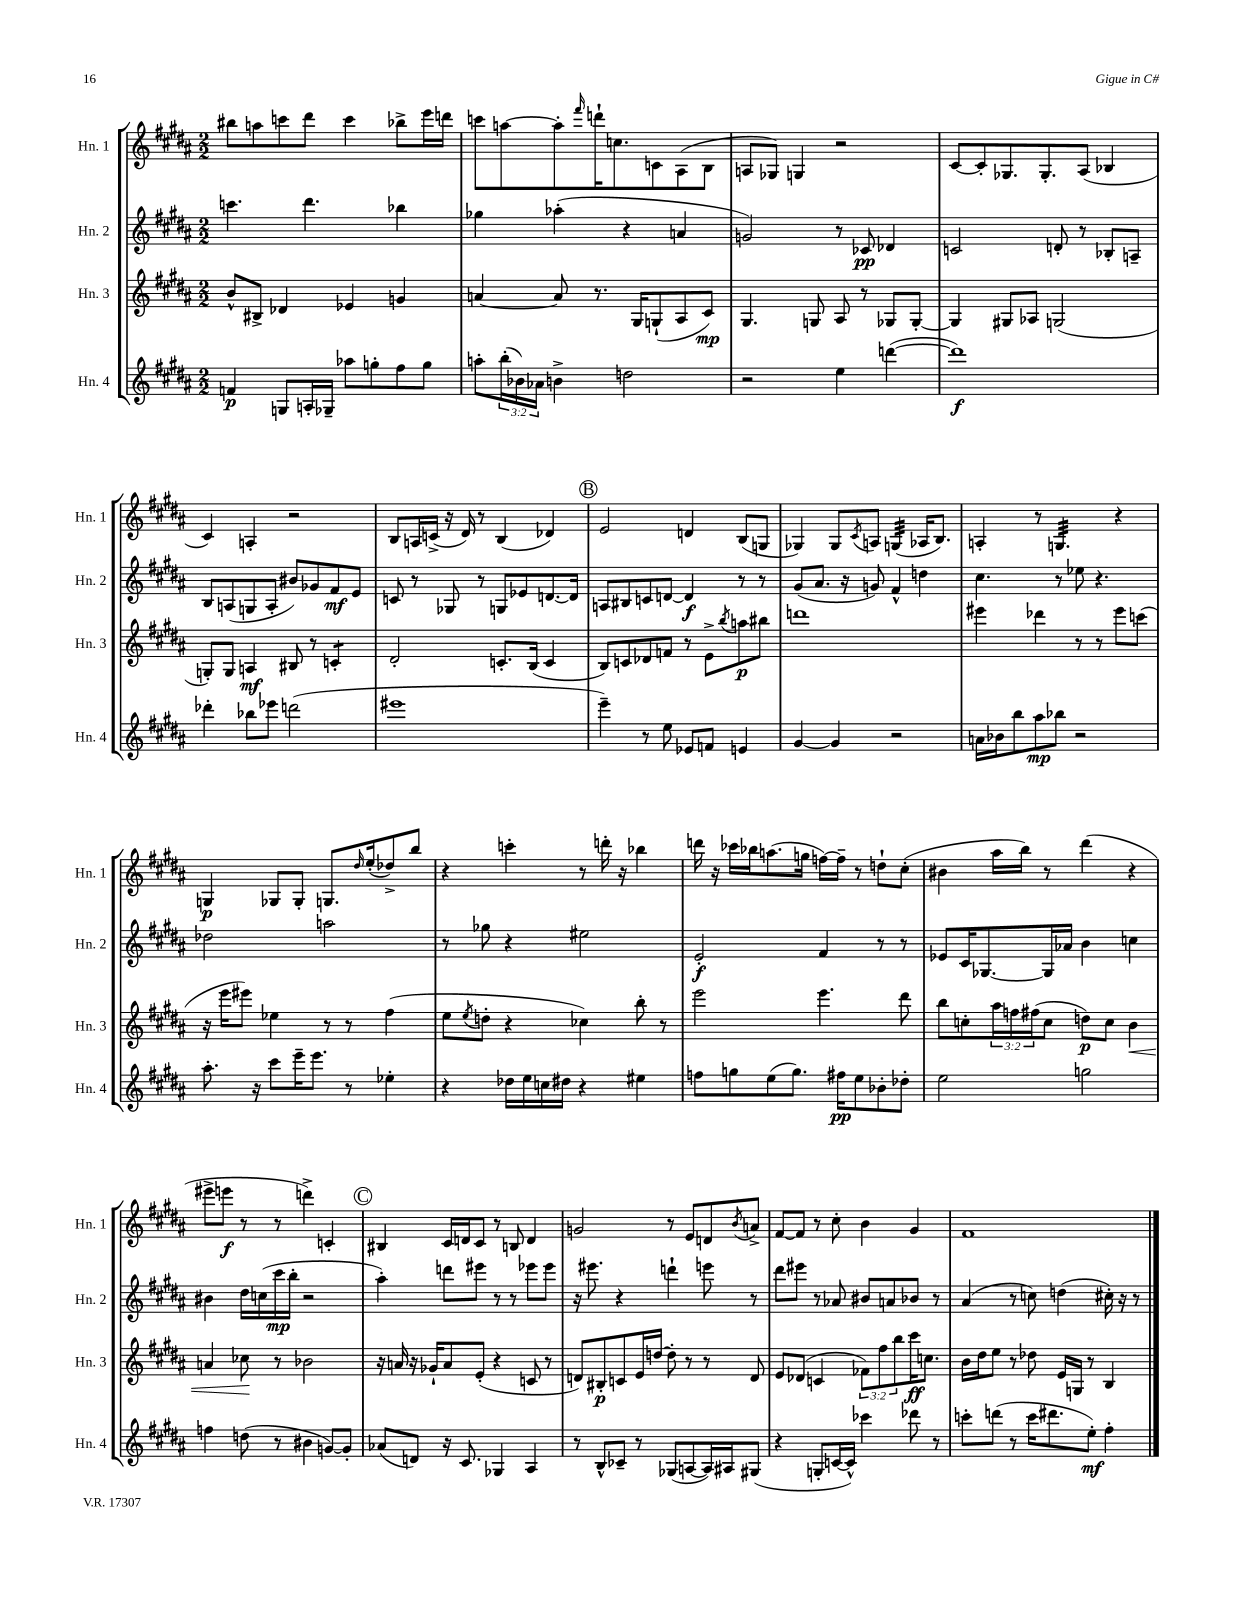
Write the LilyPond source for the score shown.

<<
\new StaffGroup <<
\new Staff = "s0" \with { instrumentName = "Hn. 1" shortInstrumentName = "Hn. 1" } {
    \clef treble \key b \major \numericTimeSignature \time 2/2
    bis''8 a''8 c'''8 dis'''8 c'''4 bes''8-> e'''16 d'''16 |
    c'''8 a''8~ a''8-. \grace { fis'''16 } d'''16-! c''8. c'8 ais8( b8 |
    a8 ges8) g4 r2 |
    cis'8~ cis'8-. ges8. ges8.-. ais8( bes4 |
    cis'4) a4-. r2 |
    b8 a16 c'16->( r16 dis'16) r8 b4( des'4) |
    \mark \markup { \circle "B" } e'2 d'4 b8( g8 |
    ges4) ges8 \acciaccatura { cis'8 } a8 g4:32( aes16 b8.) |
    a4-. r8 g4.:32 r4 |
    g4\p ges8 ges8-. g8. \grace { dis''16 } e''16-.( des''8->) b''8 |
    r4 c'''4-. r8 d'''16-. r16 bes''4 |
    d'''16 r16 ces'''16 bes''16 a''8.( g''16 f''16~) f''16-- r8 d''8-! cis''8-.( |
    bis'4 ais''16 b''16) r8 dis'''4( r4 |
    eis'''8-> e'''8\f r8 r8 d'''4->) c'4-. |
    \mark \markup { \circle "C" } bis4 cis'16 d'16 cis'8 r8 b8 d'4 |
    g'2 r8 e'8 d'8 \acciaccatura { b'8 } a'8-> |
    fis'8~ fis'8 r8 cis''8-. b'4 gis'4 |
    fis'1 \bar "|." |
}
\new Staff = "s1" \with { instrumentName = "Hn. 2" shortInstrumentName = "Hn. 2" } {
    \clef treble \key b \major \numericTimeSignature \time 2/2
    c'''4. dis'''4. bes''4 |
    ges''4 aes''4-.( r4 a'4 |
    g'2) r8 ces'8\pp des'4 |
    c'2 d'8-. r8 bes8-. a8-- |
    b8 a8( g8 a8-. bis'8) ges'8 fis'8\mf e'8 |
    c'8 r8 ges8 r8 g8 ees'8 d'8.~ d'16 |
    \mark \markup { \circle "B" } a8 bis8 c'8 d'8~ d'4\f r8 r8 |
    gis'8( ais'8. r16 g'8) fis'4-^ d''4 |
    cis''4. r8 ees''8 r4. |
    des''2 a''2 |
    r8 ges''8 r4 eis''2 |
    e'2-.\f fis'4 r8 r8 |
    ees'8 cis'16 ges8.~ ges16 aes'16 b'4 c''4 |
    bis'4 dis''16 c''16( cis'''16\mp b''16-. r2 |
    \mark \markup { \circle "C" } ais''4-.) d'''8 eis'''8 r8 r8 ees'''8 ees'''8 |
    r16 eis'''8. r4 d'''4-! e'''8 r8 |
    dis'''8 eis'''8 r8 aes'8 bis'8 a'8 bes'8 r8 |
    ais'4( r8 c''8) d''4( cis''16-.) r16 r8 \bar "|." |
}
\new Staff = "s2" \with { instrumentName = "Hn. 3" shortInstrumentName = "Hn. 3" } {
    \clef treble \key b \major \numericTimeSignature \time 2/2 \override Staff.TupletNumber.text = #tuplet-number::calc-fraction-text
    b'8-^ bis8-> des'4 ees'4 g'4 |
    a'4~ a'8 r8. gis16 g8-!( ais8 cis'8\mp) |
    gis4. g8 ais8 r8 ges8 ges8~-. |
    ges4 gis8 aes8 g2( |
    g8-.) g8 a4\mf bis8 r8 c'4:8-. |
    dis'2-. c'8.-. b16( c'4 |
    \mark \markup { \circle "B" } b8) c'8 des'8 f'8 r8 e'8-> \acciaccatura { b''8 } a''8\p bis''8 |
    d'''1 |
    eis'''4 des'''4 r8 r8 eis'''8 c'''8( |
    r16 e'''16 eis'''8) ees''4 r8 r8 fis''4( |
    e''8 \acciaccatura { e''8 } d''8-. r4 ces''4) b''8-. r8 |
    e'''2 e'''4. dis'''8 |
    b''8 c''8-. \tuplet 3/2 { ais''16 f''16 fis''16( } c''8 d''8\p) c''8 b'4\< |
    a'4 ces''8\! r8 bes'2 |
    \mark \markup { \circle "C" } r16 a'16 r16 ges'16-! a'8 e'8-.( r4 c'8 r8 |
    d'8) bis8-.\p c'8 e'16 d''16~ d''8-. r8 r8 d'8 |
    e'8 des'8( c'4 \tuplet 3/2 { fes'8) fis''8 b''8 } cis'''16\ff c''8. |
    b'16 dis''16 e''8 r8 des''8 e'16 g16 r8 b4 \bar "|." |
}
\new Staff = "s3" \with { instrumentName = "Hn. 4" shortInstrumentName = "Hn. 4" } {
    \clef treble \key b \major \numericTimeSignature \time 2/2 \override Staff.TupletNumber.text = #tuplet-number::calc-fraction-text
    f'4\p g8 a16-. ges16-- aes''8 g''8-. fis''8 g''8 |
    a''8-. \tuplet 3/2 { b''16-.( bes'16) aes'16 } b'4-> d''2 |
    r2 e''4 d'''4~( |
    d'''1\f) |
    des'''4-. bes''8 ees'''8 d'''2( |
    eis'''1 |
    \mark \markup { \circle "B" } e'''4--) r8 e''8 ees'8 f'8 e'4 |
    gis'4~ gis'4 r2 |
    a'16 bes'16 b''8 ais''8\mp bes''8 r2 |
    ais''8.-. r16 cis'''8 e'''16-- e'''8. r8 ees''4-. |
    r4 des''16 e''16 c''16 dis''16 r4 eis''4 |
    f''8 g''8 e''8( g''8.) fis''16\pp e''8 bes'8-. des''8-. |
    e''2 g''2 |
    f''4 d''8( r8 bis'4 g'8~) g'8-. |
    \mark \markup { \circle "C" } aes'8( d'8) r16 cis'8. ges4 ais4 |
    r8 b8-^ ces'8-- r8 ges8( a8~ a16) ais16 gis8( |
    r4 g8-. c'16~ c'16-^) ces'''4 des'''8 r8 |
    c'''8-. d'''8( r8 c'''16 dis'''8. e''8-.\mf) fis''4-. \bar "|." |
}
>>
>>
\layout { \context { \Score \remove "Bar_number_engraver" } }
